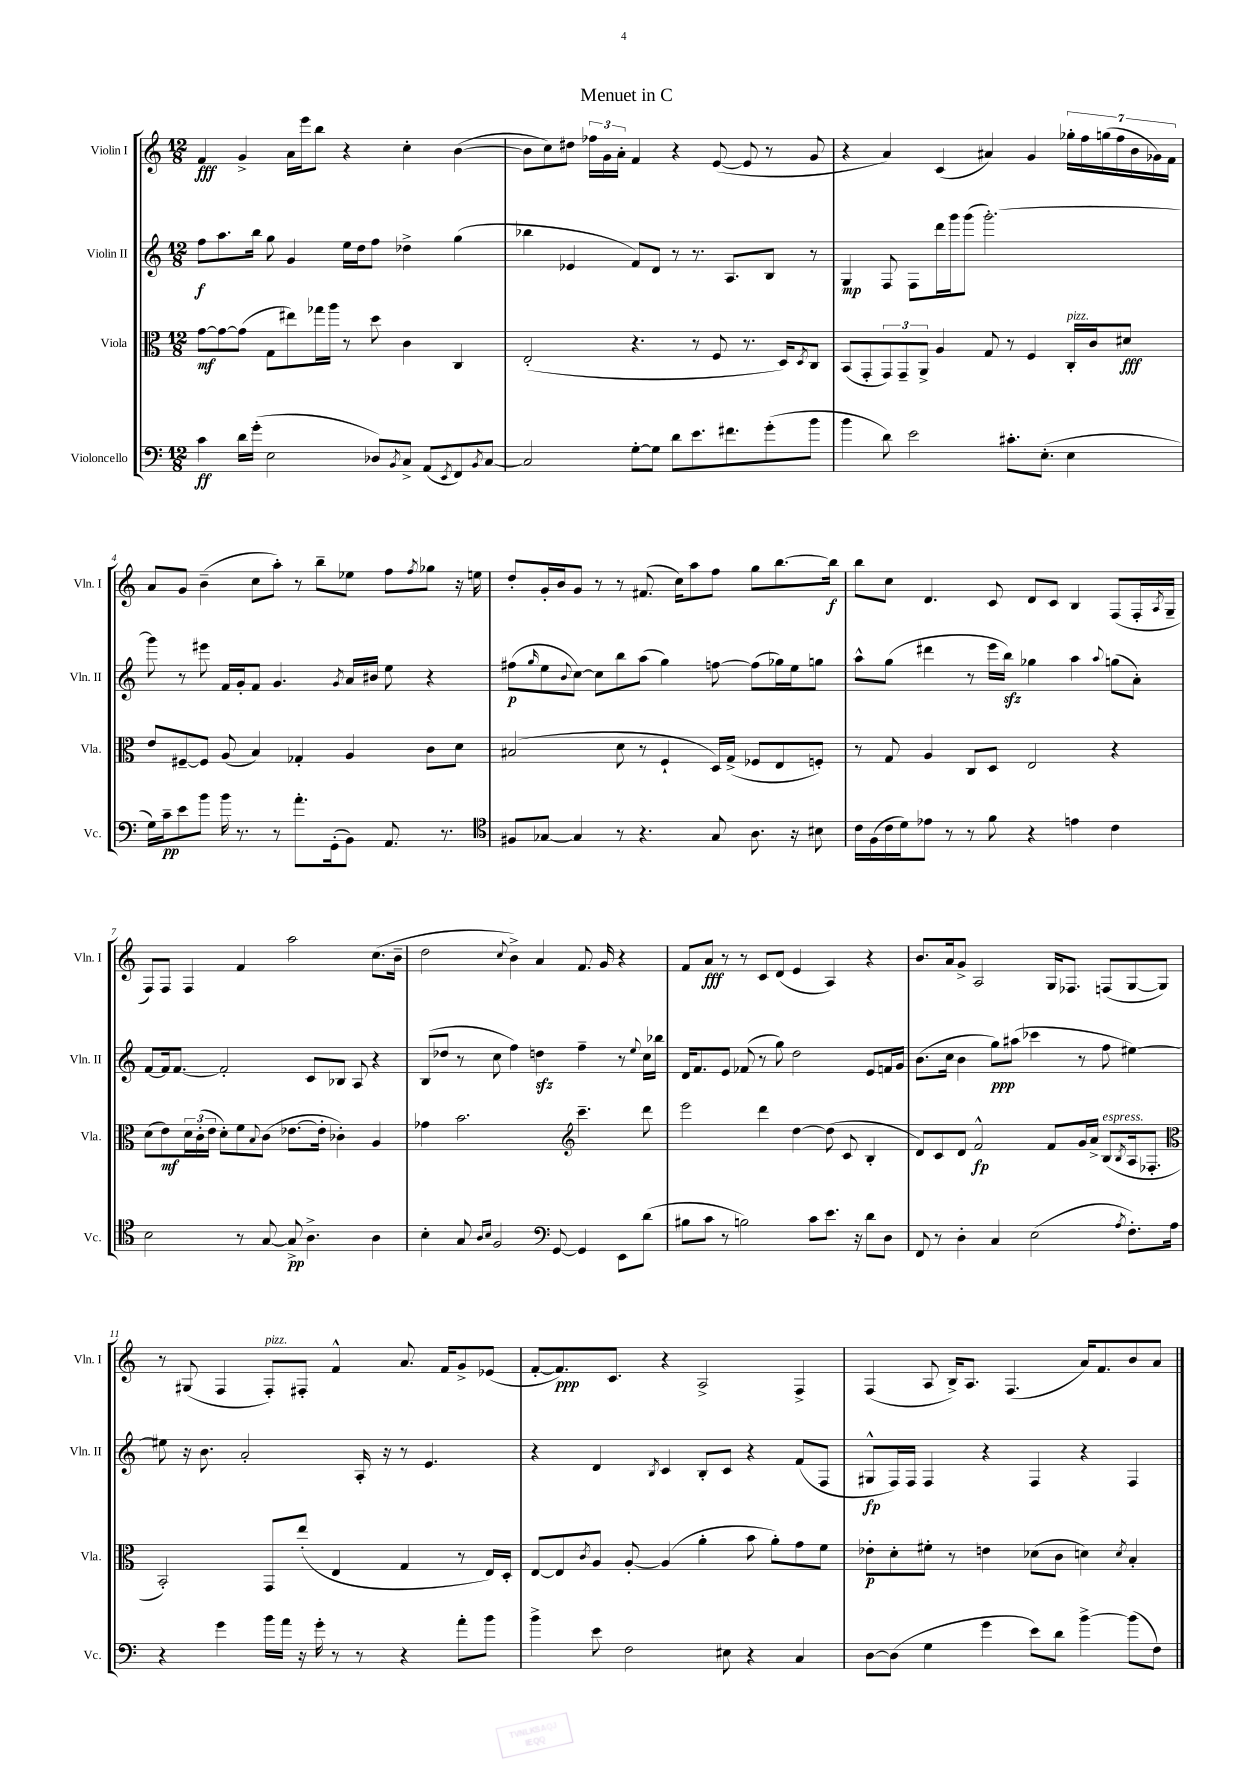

**kern	**kern	**kern	**kern
*staff4	*staff3	*staff2	*staff1
*clefF4	*clefC3	*clefG2	*clefG2
*k[]	*k[]	*k[]	*k[]
*M12/8	*M12/8	*M12/8	*M12/8
4c	[8g	8ff	4f
.	8g_	8.aa	.
16d	(8g]	.	4g^
(16g'	.	16bb	.
2E	8G	8gg	.
.	8ee#)	4g	16a
.	.	.	16eee
.	16gg-	.	8bb
.	16aa	.	.
.	8r	16ee	4r
.	.	16dd	.
8D-)	8dd	8ff	.
8qBB	.	.	.
8C^	4c	4dd-^	4cc'
(8AA	.	.	.
8qEE	.	.	.
8FF)	4C	(4gg	([4b
8qBB	.	.	.
[8C	.	.	.
=	=	=	=
2C]	(2E'	4bb-	8b]
.	.	.	8cc)
.	.	4e-	8dd#
.	.	.	24ff-
.	.	.	24g
.	.	.	24a'
[8G'	4.r	8f)	4f
8G]	.	8d	.
8d	.	8r	4r
8.e	8r	8.r	.
.	8F	.	([8e
8.f#	.	8.A	.
.	8.r	.	8e]
(8g'	.	8B	8r
.	16D)	.	.
.	8qD	.	.
8b	8C	8r	8g
=	=	=	=
4b	(8BB	4G	4r
.	8GG'	.	.
8d)	12GG)	8F	4a)
.	12GG~	.	.
2e	.	8F	.
.	12AA^	.	.
.	4A	16ddd	(4c
.	.	16ggg	.
.	.	(8ggg	.
.	8G	[2.ggg')	4a#)
8.c#'	8r	.	.
.	4F	.	4g
(8.E'	.	.	.
4E	16C'	.	28gg-'
.	.	.	28ff
.	16c	.	.
.	.	.	(28gg
.	.	.	28ff
.	8d#	.	.
.	.	.	28b
.	.	.	28g-)
.	.	.	28f
=	=	=	=
16G)	8e	8ggg]	8a
16c~	.	.	.
8e	[8F#~	8r	8g
8b	8F#]	8eee#	(4b~
16b	(8A	16f	.
8.r	.	16g'	.
.	4B)	8f	8cc
8r	.	4.g	8aa')
8.a'	4G-'	.	8r
.	.	.	8bb~
(16GG'	.	.	.
.	.	8qg	.
8BB)	4A	16a	8ee-
.	.	16b#	.
8.AA	.	8ee	8ff
.	.	.	8qff
.	8c	4r	8gg-
8.r	.	.	.
.	8d	.	16r
.	.	.	16ee
=	=	=	=
*clefC4	*	*	*
8F#	(2B#	(8ff#	8dd'
.	.	16qqgg	.
[8G-	.	8ee	16g'
.	.	.	16b
.	.	8qqb	.
4G-]	.	[8cc)	8g
.	.	8cc]	8r
8r	8d	8bb	8r
4.r	8r	(8aa	(8.f#
.	4F`	4gg)	.
.	.	.	16cc)
.	.	.	8aa
8G-	16D)	[8ff	8ff
.	(16G^	.	.
8.A	8F-	(8ff]	8gg
.	8E	16gg-)	[8.bb
16r	.	16ee	.
8B#	8F')	8gg	.
.	.	.	16bb]
=	=	=	=
16c	8r	8aa^^	8bb
(16F	.	.	.
16c	8G	(8gg	8cc
16d)	.	.	.
8e-	4A	4ddd#	4.d
8r	.	.	.
8r	8C	8r	.
8f	8D	16eee	8c
.	.	16bb)	.
4r	2E	4gg-	8d
.	.	.	8c
4e	.	4aa	4B
.	.	8qqaa	.
4c	4r	(8gg	(8F
.	.	8a')	16F'
.	.	.	8qA
.	.	.	16G~
=	=	=	=
2B	(8d	[8f	8F)
.	8e)	16f]	8F
.	.	[8.f	.
.	24d	.	4F
.	(24c'	.	.
.	24e	.	.
.	8d')	2f']	.
8r	8f	.	4f
.	8qqB	.	.
[8G	(8c	.	.
8G^]	[8.e-	.	2aa
4.A^	.	8c	.
.	16e-']	.	.
.	4c-')	8B-	.
.	.	8A	.
4A	4A	4r	(8.cc
.	.	.	16b~
=	=	=	=
4B'	4g-	(8B	2dd
.	.	8dd-	.
8G	2.b	8r	.
16qqA	.	.	.
16qqB	.	.	.
2F	.	8cc	.
.	.	.	8qqcc
.	.	4ff)	4b^)
.	.	4dd	4a
*clefF4	*	*	*
[8GG	.	.	.
*	*clefG2	*	*
4GG]	4.ccc~	4ff~	8.f
.	.	.	16g
8EE	.	8r	4r
.	.	8qqee	.
(8d	8ddd	16cc	.
.	.	16bb-	.
=	=	=	=
8B#	2eee	16d	8f
.	.	8.f	.
8c	.	.	8a
8r	.	8e	8r
2B)	.	(8f-	8r
.	4ddd	8r	8c
.	.	8gg)	(8d
.	[4dd	2dd	4e
8c	.	.	.
8.e	(8dd]	.	4A)
.	8c	.	.
16r	.	.	.
8d	4B'	8e	4r
8D	.	16f	.
.	.	16g	.
=	=	=	=
8FF	8d)	(8.b	8.b
8r	8c	.	.
.	.	16cc	16a
4D'	8d	4b	8g^
.	2f^^	.	2A
4C	.	8gg)	.
.	.	(8aa#	.
(2E	.	4ccc-	.
.	8f	.	16G
.	.	.	8.F-
.	16g	8r	.
.	16a^	.	.
.	(8B	8ff	(8F
8qA	8qB	.	.
8.F')	16A	[4ee#)	[8G
.	8.F-'	.	.
.	.	.	8G])
16A	.	.	.
=	=	=	=
*	*clefC3	*	*
4r	2BB')	8ee#]	8r
.	.	16r	(8G#
.	.	8.b	.
4g	.	.	4F
.	.	2a'	.
16b	8GG	.	8F')
16a	.	.	.
16r	(8ee'	.	8F#'
16g'	.	.	.
8r	4E	.	4f^^
8r	.	16A'	.
.	.	16r	.
4r	4G	8r	8.a
.	.	4.e	.
.	.	.	16f
8a'	8r	.	8g^
8b	16E)	.	(8e-
.	16D'	.	.
=	=	=	=
4b^	[8E	4r	[8f'
.	8E]	.	8.f])
.	8qc	.	.
8e	8A	4d	.
.	.	.	8.c
2F	[8A'	.	.
.	.	8qB	.
.	(4A]	4c	4r
.	4a'	8B'	2A^
8E#	.	8c	.
4r	8b	4r	.
.	8a')	.	.
4C	8g	(8f	4F^
.	8f	8F	.
=	=	=	=
[8D	8e-'	8G#^^	(4F
(8D]	8d'	16F)	.
.	.	16F	.
4G	8f#'	4F	8A
.	8r	.	16B^)
.	.	.	8.A
4g	4e	4r	.
.	.	.	(4.F
8e)	(8d-	4F	.
8d	8c	.	.
[4b^	4d)	4r	16a)
.	.	.	8.f
.	8qd	.	.
(8b]	4B'	4F	8b
8F)	.	.	8a
==	==	==	==
*-	*-	*-	*-
